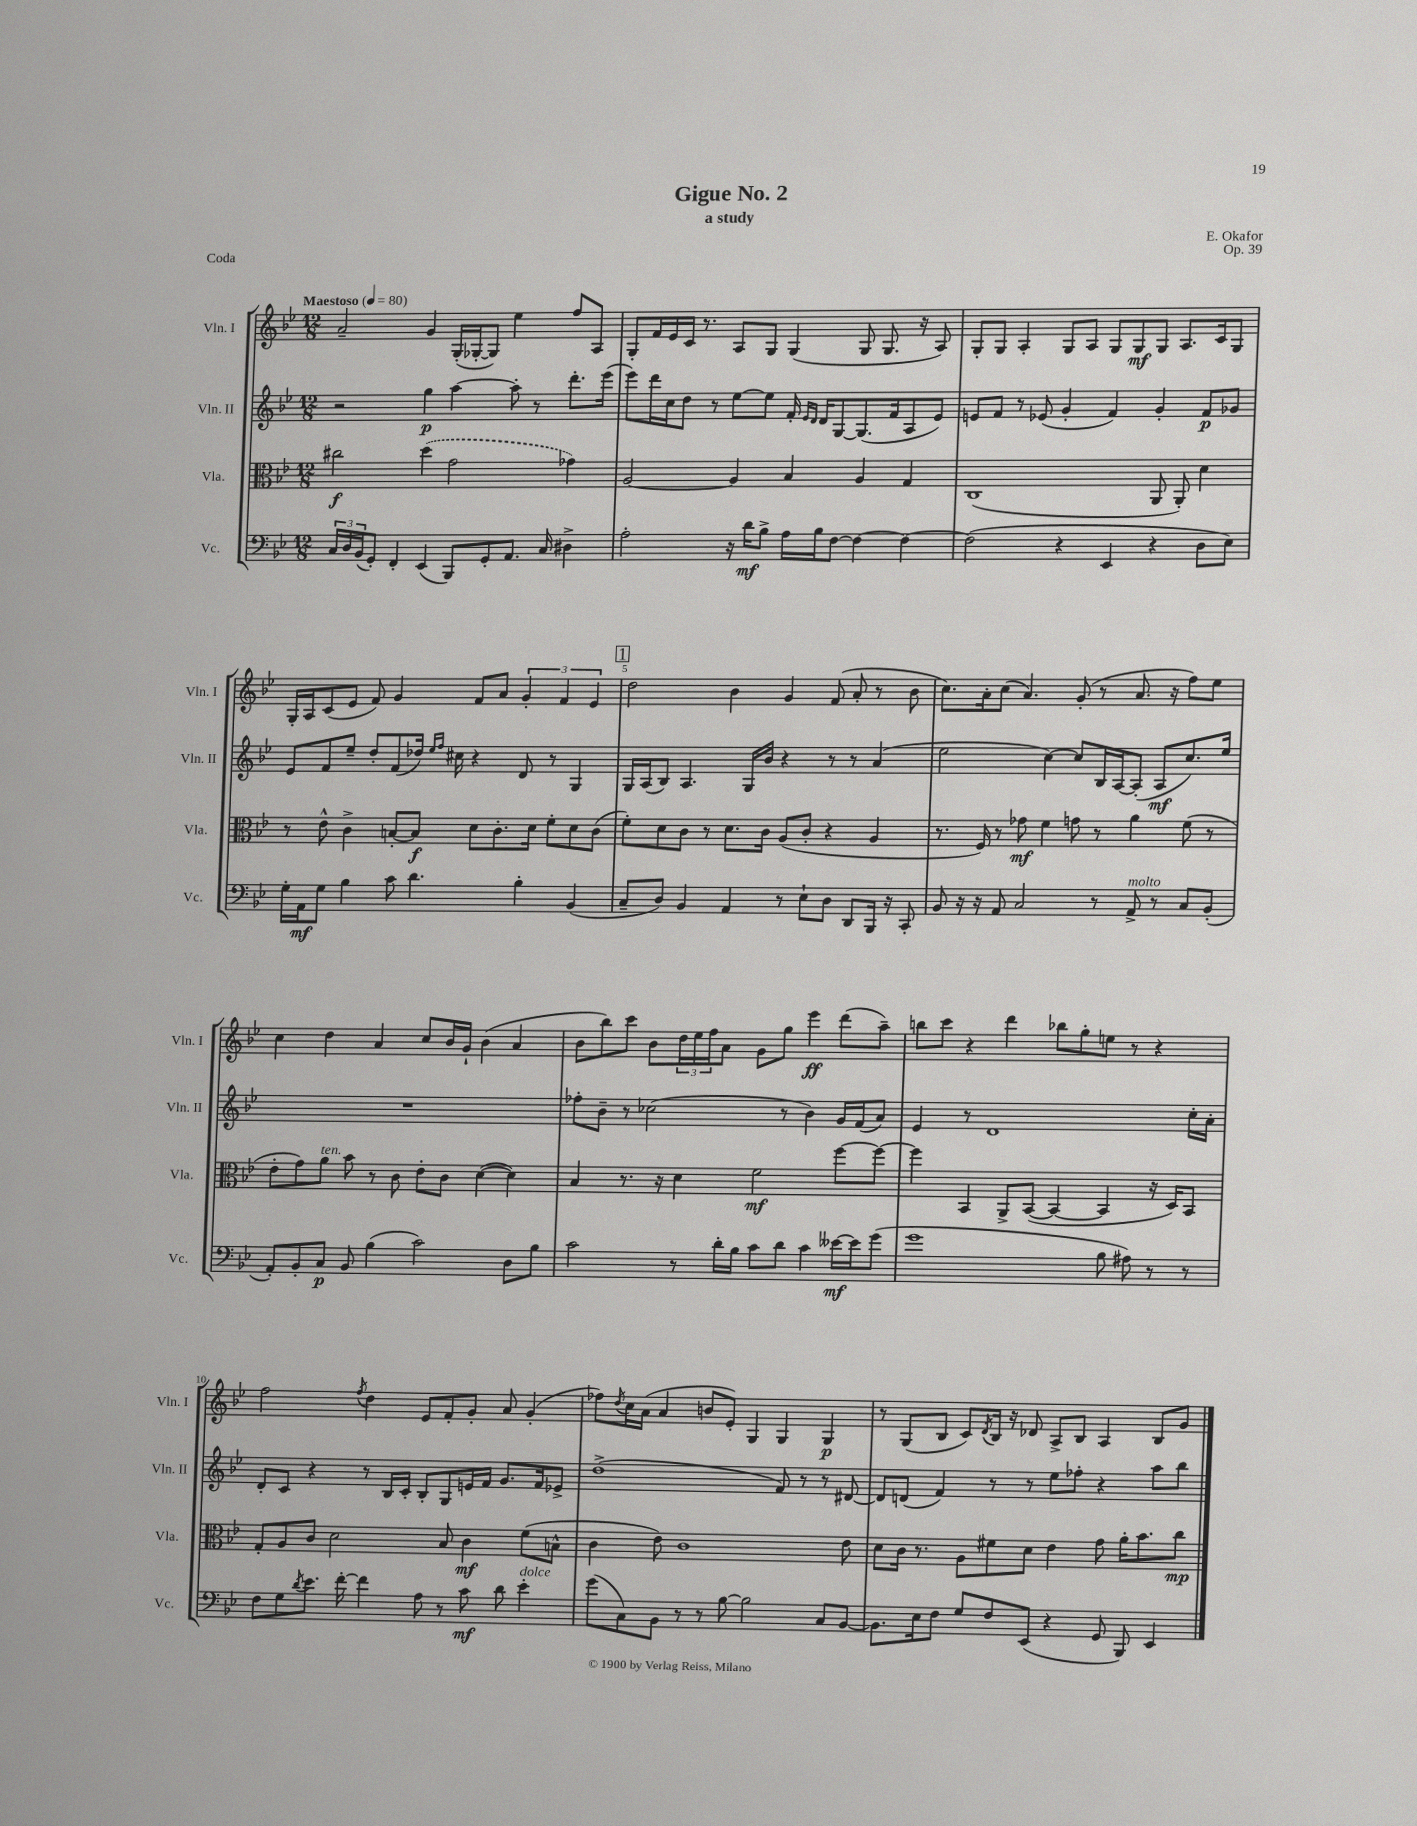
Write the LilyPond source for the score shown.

\header { title = "Gigue No. 2" composer = "E. Okafor" subtitle = "a study" opus = "Op. 39" piece = "Coda" }
<<
\new StaffGroup <<
\new Staff = "s0" \with { instrumentName = "Vln. I" shortInstrumentName = "Vln. I" } {
    \clef treble \key bes \major \numericTimeSignature \time 12/8 \tempo "Maestoso" 4 = 80
    a'2-- g'4 g16-.( ges16~-. ges8) ees''4 f''8 a8 |
    g8-. f'16 ees'16 c'16 r8. a8 g8 g4( g8 g8. r16 a8) |
    g8-. g8 a4-. g8 a8 g8 g8\mf g8 a8. c'16 g8 |
    g16-. a16 c'8( ees'8 f'8) g'4 f'8 a'8 \tuplet 3/2 { g'4-. f'4 ees'4 } |
    \mark \markup { \box "1" } d''2 bes'4 g'4 f'8( a'8-. r8 bes'8 |
    c''8.) a'16-. c''8( a'4.) g'8-.( r8 a'8. r16 f''8) ees''8 |
    c''4 d''4 a'4 c''8 bes'16 g'16-! bes'4( a'4 |
    bes'8 bes''8) c'''8 bes'8 \tuplet 3/2 { d''16 ees''16 f''16 } a'8 g'8 g''8 ees'''4\ff d'''8( a''8--) |
    b''8 c'''8 r4 d'''4 bes''8 g''8-. e''8 r8 r4 |
    f''2 \acciaccatura { f''8 } d''4 ees'8 f'8-. g'8-. a'8 g'4-.( |
    fes''8) \acciaccatura { d''8 } c''16 a'16( a'4 b'8 ees'8-.) g4 g4 g4\p |
    r8 g8( bes8 c'8) \acciaccatura { d'8 } bes16 r16 des'8 a8-> bes8 a4 bes8 g'8 \bar "|." |
}
\new Staff = "s1" \with { instrumentName = "Vln. II" shortInstrumentName = "Vln. II" } {
    \clef treble \key bes \major \numericTimeSignature \time 12/8
    r2 g''4\p a''4~ a''8-. r8 d'''8.-. ees'''16( |
    ees'''8) d'''16 c''16 d''8 r8 ees''8~ ees''8 f'16-. \grace { ees'16 d'16 } d'16 g8~ g8.( f'16 a8 ees'8) |
    e'8 f'8 r8 ees'8( g'4-. f'4) g'4-. f'8\p ges'8 |
    ees'8 f'8 ees''8-- d''8-. f'8( des''16) \grace { ees''16 f''16 } cis''16 r4 d'8 r8 g4 |
    \mark \markup { \box "1" } g16 a16( bes8) a4. g16 bes'16 r4 r8 r8 a'4( |
    ees''2 c''4~) c''8 bes16 a16~ a8-.( a8\mf c''8.) ees''16 |
    R1. |
    fes''8-. bes'8-- r8 ces''2( r8 bes'4) g'16 f'16( a'8) |
    ees'4 r8 d'1 c''16-. a'16-. |
    d'8-. c'8 r4 r8 bes16 c'16-. bes8-. g8 e'16 f'16 g'8. f'16 ees'8-> |
    d''1->( f'8) r8 r8 dis'8~ |
    dis'8 d'8( f'4) r8 r8 ees''8 fes''8-. r4 a''8 bes''8 \bar "|." |
}
\new Staff = "s2" \with { instrumentName = "Vla." shortInstrumentName = "Vla." } {
    \clef alto \key bes \major \numericTimeSignature \time 12/8
    cis''2\f \once \slurDashed d''4( g'2 ges'4) |
    a2~ a4 bes4 a4 g4 |
    c1( a,8 a,8-.) d'4 |
    r8 ees'8-^ c'4-> b8~-. b8\f d'8 c'8.-. d'16 f'8-. d'8 c'8( |
    \mark \markup { \box "1" } f'8-.) d'8 c'8 r8 d'8. c'16 a8( c'8-. r4 a4 |
    r8. f16) r8 ges'8\mf f'4 g'8 r8 a'4 f'8( r8 |
    ees'8-. g'8) a'8^\markup { \italic "ten." } bes'8 r8 c'8 ees'8-. c'8 d'4~( d'4) |
    bes4 r8. r16 d'4 f'2\mf f''8~ f''8~ |
    f''4 bes,4 a,8-> bes,8~( bes,4~ bes,4 r16 d16) bes,8 |
    g8-. a8 c'8 d'2 bes8 c'4\mf f'8( b8-^ |
    c'4 ees'8) c'1 ees'8 |
    d'8 c'16 r8. a8 fis'8 d'8 ees'4 g'8 a'16-. bes'8. c''8\mp \bar "|." |
}
\new Staff = "s3" \with { instrumentName = "Vc." shortInstrumentName = "Vc." } {
    \clef bass \key bes \major \numericTimeSignature \time 12/8
    \tuplet 3/2 { c16 d16 bes,16( } g,8-.) f,4-. ees,4( bes,,8) g,8-. a,8. c16 dis4-> |
    a2-. r16 d'16\mf bes8-> a16 bes16 f8~ f4~ f4~ |
    f2( r4 ees,4 r4 d8 ees8) |
    g16-. a,16\mf g8 bes4 c'8 d'4. bes4-. bes,4( |
    \mark \markup { \box "1" } c8-- d8) bes,4 a,4 r8 ees8-! d8 d,8 bes,,16 r16 c,8-. |
    bes,8 r16 r16 a,8 c2 r8 a,8->^\markup { \italic "molto" } r8 c8 bes,8-.( |
    a,8-.) bes,8-. c8\p bes,8 bes4( c'2) d8 bes8 |
    c'2 r8 d'16-. bes16 c'8 d'8 c'4 eeses'16~\mf eeses'16 g'8( |
    g'1 bes8 ais8) r8 r8 |
    f8 g8 \acciaccatura { d'8 } ees'8. f'16~-. f'4 a8 r8 c'8\mf d'8 ees'4-.^\markup { \italic "dolce" } |
    g'8( c8) bes,8 r8 r8 bes8~ bes2 c8 bes,8~ |
    bes,8. ees16 f8 g8 f8 ees,8( r4 g,8 bes,,8) ees,4 \bar "|." |
}
>>
>>
\layout { \context { \Score \override BarNumber.break-visibility = ##(#f #t #t) barNumberVisibility = #(every-nth-bar-number-visible 5) } }
